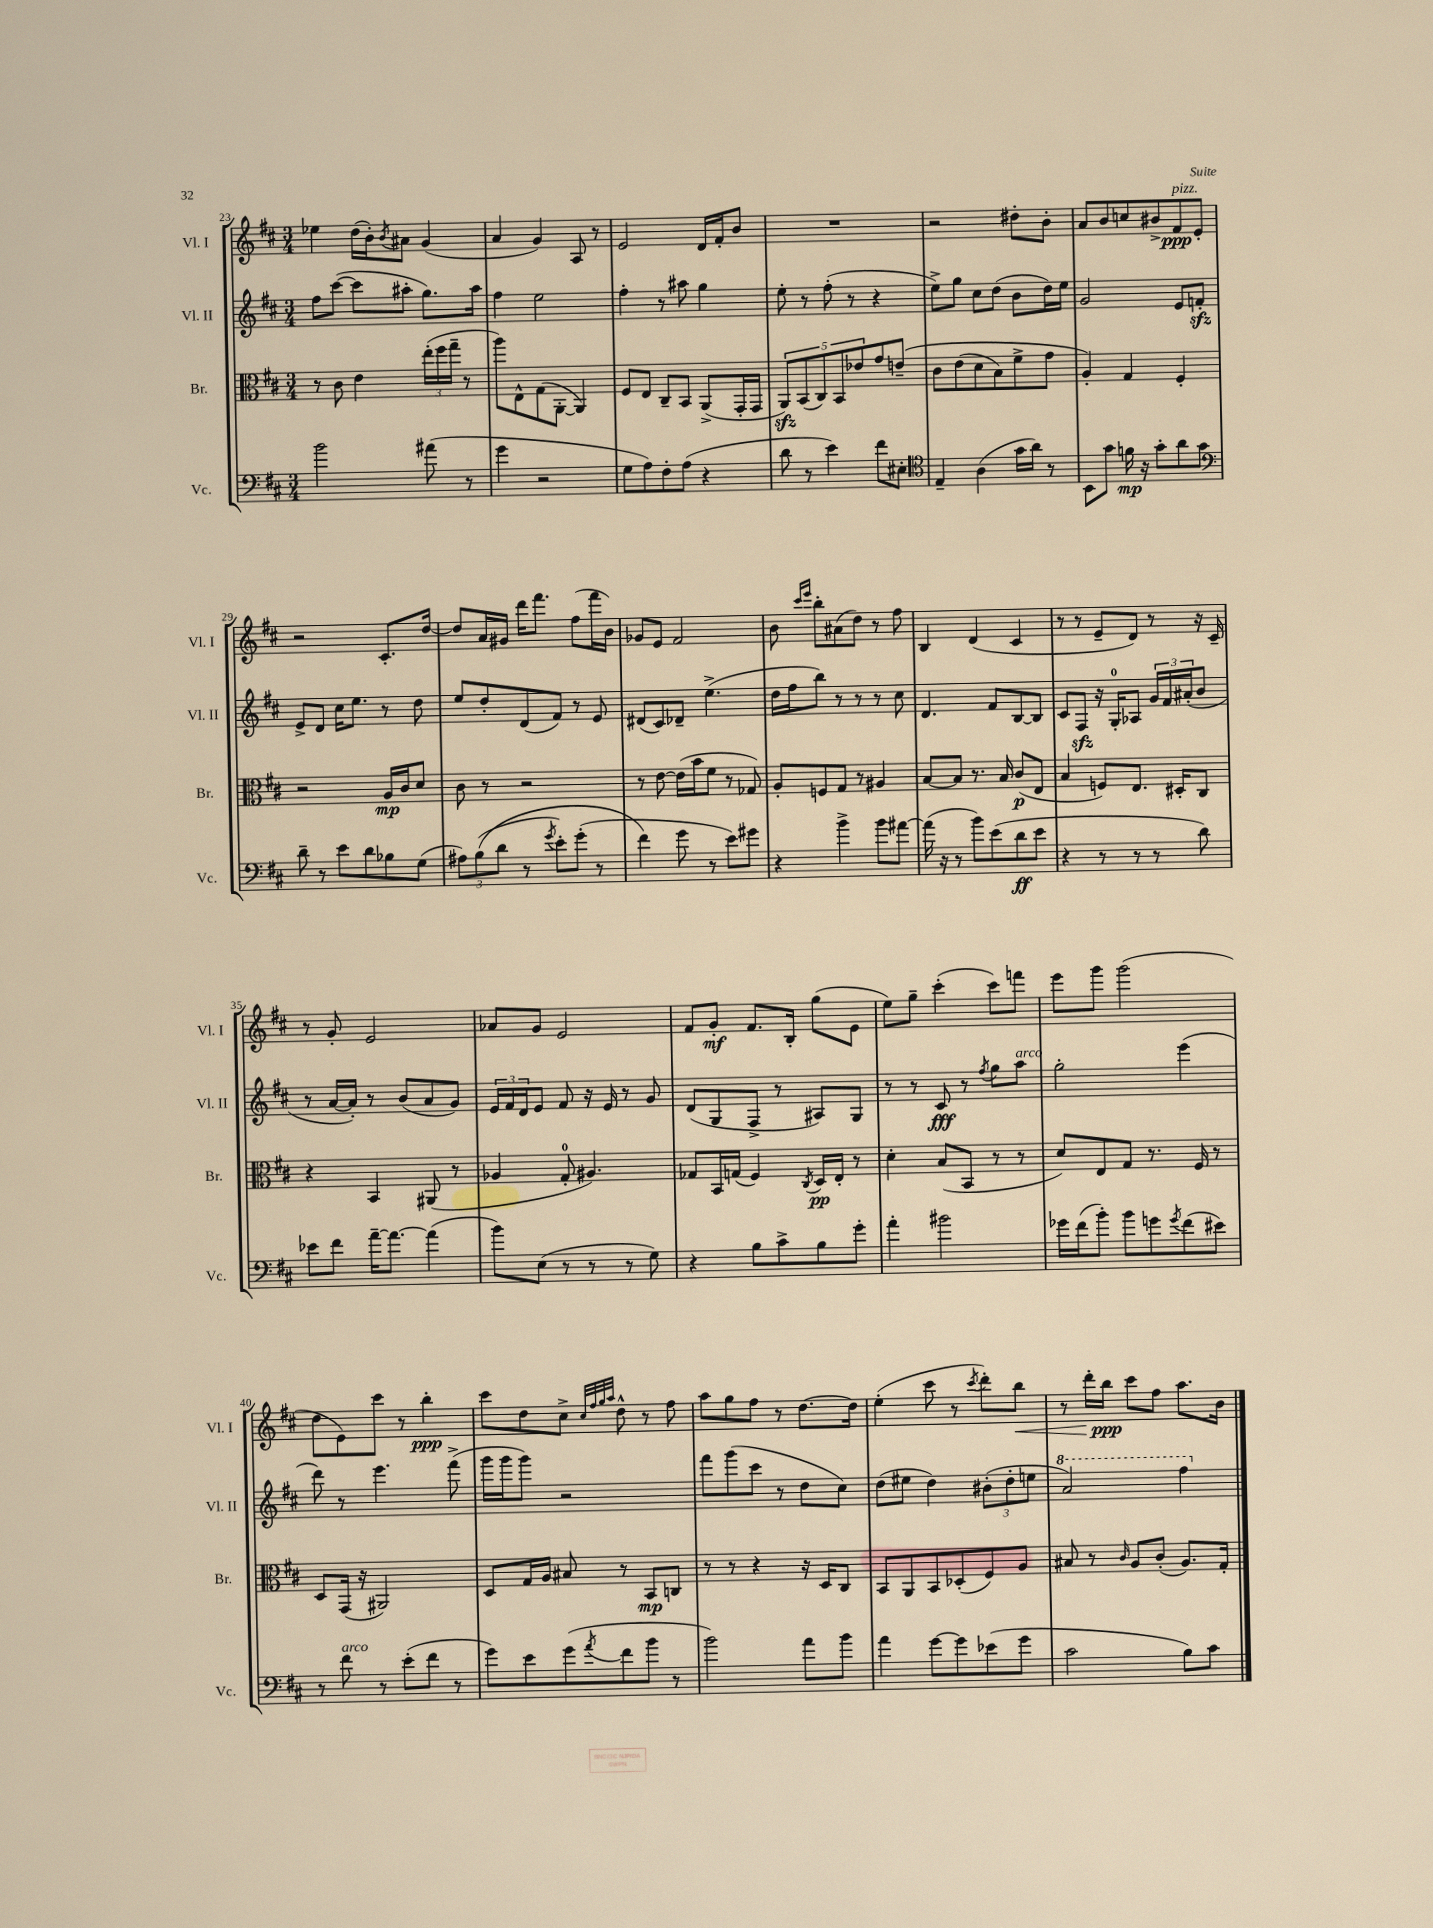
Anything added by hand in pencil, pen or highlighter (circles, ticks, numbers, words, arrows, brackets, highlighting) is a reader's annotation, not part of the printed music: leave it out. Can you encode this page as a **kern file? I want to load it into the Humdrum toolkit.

**kern	**dynam	**kern	**dynam	**kern	**dynam	**kern	**dynam
*part4	*part4	*part3	*part3	*part2	*part2	*part1	*part1
*staff4	*staff4	*staff3	*staff3	*staff2	*staff2	*staff1	*staff1
*I"Vc.	*	*I"Br.	*	*I"Vl. II	*	*I"Vl. I	*
*I'Vc.	*	*I'Br.	*	*I'Vl. II	*	*I'Vl. I	*
*clefF4	*	*clefC3	*	*clefG2	*	*clefG2	*
*k[f#c#]	*	*k[f#c#]	*	*k[f#c#]	*	*k[f#c#]	*
*M3/4	*	*M3/4	*	*M3/4	*	*M3/4	*
=23	=23	=23	=23	=23	=23	=23	=23
2b\	.	8r	.	8ff#\L	.	4ee-X\	.
.	.	8c#\	.	([8ccc#\J	.	.	.
.	.	4e\	.	8ccc#\L]	.	(16dd\LL	.
.	.	.	.	.	.	16b'\J)	.
.	.	.	.	.	.	8qb/	.
.	.	.	.	8aa#X'\J	.	8a#X\J	.
(8a#X\	.	(24ee'\LL	.	8.gg\L)	.	(4g/	.
.	.	24ff#\	.	.	.	.	.
.	.	24gg~\JJ	.	.	.	.	.
8r	.	8r	.	.	.	.	.
.	.	.	.	16aa#\Jk	.	.	.
=24	=24	=24	=24	=24	=24	=24	=24
4g\	.	8aa\L)	.	4ff#\	.	4a/	.
.	.	8E^^\	.	.	.	.	.
2r	.	(8G\	.	2ee\	.	4g/)	.
.	.	[8AA'\J	.	.	.	.	.
.	.	4AA/])	.	.	.	8A/	.
.	.	.	.	.	.	8r	.
=25	=25	=25	=25	=25	=25	=25	=25
8G\L	.	8F#/L	.	4ff#'\	.	2e/	.
8A\)	.	8E/J	.	.	.	.	.
8F#'\	.	8C#~/L	.	8r	.	.	.
(8A\J	.	8BB/J	.	8aa#X\	.	.	.
4r	.	(8AA^/L	.	4gg\	.	16d/LL	.
.	.	.	.	.	.	16f#'/J	.
.	.	16GG'/L	.	.	.	8b/J	.
.	.	16GG/JJ	.	.	.	.	.
=26	=26	=26	=26	=26	=26	=26	=26
8d\	.	10AAzz/L)	.	8ee'\	.	2.r	.
.	.	(10BB/	.	.	.	.	.
8r	.	.	.	8r	.	.	.
.	.	10C#/)	.	.	.	.	.
4e\)	.	.	.	(8ff#'\	.	.	.
.	.	10BB/	.	.	.	.	.
.	.	.	.	8r	.	.	.
.	.	10e-X/	.	.	.	.	.
8f#\L	.	8g/	.	4r	.	.	.
8E#X'\J	.	(8en~/J	.	.	.	.	.
=27	=27	=27	=27	=27	=27	=27	=27
*clefC4	*	*	*	*	*	*	*
4E~/	.	8c#\L	.	8ee^\L)	.	2r	.
.	.	(8e\	.	8gg\J	.	.	.
(4A\	.	8d\	.	8cc#\L	.	.	.
.	.	8B\)	.	(8dd\J	.	.	.
16g\LL	.	8f#^\	.	8b\L	.	8dd#X'\L	.
16a\JJ)	.	.	.	.	.	.	.
8r	.	8g\J	.	16dd\L)	.	8b'\J	.
.	.	.	.	16ee\JJ	.	.	.
=28	=28	=28	=28	=28	=28	=28	=28
8BB\L	.	4A'/)	.	2g/	.	8a/L	.
8g\J	.	.	.	.	.	8b/	.
16fn\	mp	4G/	.	.	.	8ccn/	.
16r	.	.	.	.	.	.	.
8g'\L	.	.	.	.	.	8b#X^/	.
!	!	!	!	!	!	!LO:TX:a:i:t=pizz.	!
8a\	.	4F#'/	.	8e/L	.	8f#/	ppp
8g\J	.	.	.	8fnzz'/J	.	8e'/J	.
!!LO:LB:g=z
=29	=29	=29	=29	=29	=29	=29	=29
*clefF4	*	*	*	*	*	*	*
8d~\	.	2r	.	8e^/L	.	2r	.
8r	.	.	.	8d/J	.	.	.
8e\L	.	.	.	16cc#\KL	.	.	.
.	.	.	.	8.ee\J	.	.	.
8d\	.	.	.	.	.	.	.
8B-X\	.	16A/LL	mp	8r	.	8.c#'/L	.
.	.	16c#/J	.	.	.	.	.
(8G\J	.	8d/J	.	8dd\	.	.	.
.	.	.	.	.	.	[16dd/Jk	.
=30	=30	=30	=30	=30	=30	=30	=30
12A#X\L)	.	8c#\	.	8ee/L	.	8dd/L]	.
((12B\	.	.	.	.	.	.	.
.	.	8r	.	8dd'/	.	16a/L	.
12d\J	.	.	.	.	.	.	.
.	.	.	.	.	.	16g#X/JJ	.
8r	.	2r	.	(8d/	.	16ddd\KL	.
.	.	.	.	.	.	8.fff#\J	.
8qg/	.	.	.	.	.	.	.
8e'\L)	.	.	.	8f#/J)	.	.	.
(8g'\J	.	.	.	8r	.	(8ff#\L	.
8r	.	.	.	8e/	.	16fff#\L	.
.	.	.	.	.	.	16b\JJ)	.
=31	=31	=31	=31	=31	=31	=31	=31
4f#\)	.	8r	.	(8d#X/L	.	8g-X/L	.
.	.	[8e\	.	8c#/)	.	8e/J	.
8g\	.	(16e\LL]	.	8d-X~/J	.	2f#/	.
.	.	16b\J	.	.	.	.	.
8r	.	8f#\J	.	(4.ee^\	.	.	.
8e\L)	.	8r	.	.	.	.	.
8g#X\J	.	8G-X/)	.	.	.	.	.
=32	=32	=32	=32	=32	=32	=32	=32
4r	.	8A'/L	.	16dd\LL	.	8b\	.
.	.	.	.	16ff#\J	.	.	.
.	.	.	.	.	.	16qqccc#/LL	.
.	.	.	.	.	.	16qqeee/JJ	.
.	.	8Fn/	.	8bb\J)	.	8bb'\L	.
4b^\	.	8G/J	.	8r	.	(8a#X\	.
.	.	8r	.	8r	.	8dd\J)	.
8b\L	.	4A#X/	.	8r	.	8r	.
[8a#X\J	.	.	.	8cc#\	.	8ff#\	.
=33	=33	=33	=33	=33	=33	=33	=33
(16a#\]	.	[8B/L	.	4.d/	.	4B/	.
16r	.	.	.	.	.	.	.
8r	.	8B/J]	.	.	.	.	.
8b\L)	.	8.r	.	.	.	(4d/	.
(8e\	.	.	.	8f#/L	.	.	.
.	.	16B/	.	.	.	.	.
8d\	ff	(8c#/L	p	[8B/	.	4c#/	.
8e\J	.	8E/J	.	8B/J]	.	.	.
=34	=34	=34	=34	=34	=34	=34	=34
4r	.	4B/	.	8c#/L	.	8r	.
.	.	.	.	8F#zz/J	.	8r	.
8r	.	8Fn/L)	.	16r	.	8e~/L	.
.	.	.	.	16G'/KL	.	.	.
8r	.	8.E/J	.	8A-X/J	.	8d/J)	.
8r	.	.	.	24g/LL	.	8r	.
.	.	.	.	24f#/	.	.	.
.	.	16D#X'/KL	.	.	.	.	.
.	.	.	.	(24a#X'/J	.	.	.
8d\)	.	8C#/J	.	8b/J	.	16r	.
.	.	.	.	.	.	16c#~/	.
!!LO:LB:g=z
=35	=35	=35	=35	=35	=35	=35	=35
8e-X\L	.	4r	.	8r	.	8r	.
8f#\J	.	.	.	[16a/LL	.	8g'/	.
.	.	.	.	16a'/JJ])	.	.	.
[16a~\KL	.	4BB/	.	8r	.	2e/	.
8.a\J_	.	.	.	.	.	.	.
.	.	.	.	(8b/L	.	.	.
(4a\]	.	(8AA#X/	.	8a/	.	.	.
.	.	8r	.	8g/J)	.	.	.
=36	=36	=36	=36	=36	=36	=36	=36
8b\L)	.	4A-X/	.	24e/LL	.	8a-X/L	.
.	.	.	.	24f#/	.	.	.
.	.	.	.	24d/J	.	.	.
(8E\J	.	.	.	8e/J	.	8g/J	.
8r	.	8G'/	.	8f#/	.	2e/	.
8r	.	4.A#X/)	.	16r	.	.	.
.	.	.	.	16e/	.	.	.
8r	.	.	.	8r	.	.	.
8G\)	.	.	.	8g/	.	.	.
=37	=37	=37	=37	=37	=37	=37	=37
4r	.	8G-X/L	.	(8d/L	.	8f#/L	.
.	.	16BB/L	.	8G/	.	8g'/J	mf
.	.	(16Gn/JJ	.	.	.	.	.
8B\L	.	4F#/)	.	8F#^/J	.	8.f#/L	.
8c#^\	.	.	.	8r	.	.	.
.	.	.	.	.	.	16B'/Jk	.
.	.	8qC#/	.	.	.	.	.
8B\	.	16D/LL	pp	8A#X/L)	.	(8gg\L	.
.	.	16E'/JJ	.	.	.	.	.
8g'\J	.	8r	.	8G/J	.	8e\J	.
=38	=38	=38	=38	=38	=38	=38	=38
4a'\	.	4d'\	.	8r	.	8ee\L)	.
.	.	.	.	8r	.	8gg~\J	.
2b#X\	.	(8B/L	.	8c#/	fff	(4ccc#'\	.
.	.	8BB/J	.	8r	.	.	.
.	.	.	.	8qff#/	.	.	.
.	.	8r	.	8gg\L	.	8ccc#\L)	.
!	!	!	!	!LO:TX:a:i:t=arco	!	!	!
.	.	8r	.	8aa\J	.	8fffn\J	.
=39	=39	=39	=39	=39	=39	=39	=39
16g-X\LL	.	8d/L)	.	2gg'\	.	8eee\L	.
(16f#\J	.	.	.	.	.	.	.
8b'\J)	.	8E/	.	.	.	8ggg\J	.
8b\L	.	8G/J	.	.	.	(2ggg\	.
8gn\	.	8.r	.	.	.	.	.
8qg/	.	.	.	.	.	.	.
(8f#\	.	.	.	(4eee\	.	.	.
.	.	16F#/	.	.	.	.	.
8e#X\J)	.	8r	.	.	.	.	.
!!LO:LB:g=z
=40	=40	=40	=40	=40	=40	=40	=40
8r	.	8D/L	.	8ddd\)	.	8dd\L	.
!LO:TX:a:i:t=arco	!	!	!	!	!	!	!
8f#\	.	(16GG/Jk	.	8r	.	8e\)	.
.	.	16r	.	.	.	.	.
8r	.	2AA#X/)	.	4.eee\	.	8ccc#\J	.
(8e'\L	.	.	.	.	.	8r	.
8f#\J	.	.	.	.	.	4bb'\	ppp
8r	.	.	.	(8fff#^\	.	.	.
=41	=41	=41	=41	=41	=41	=41	=41
8g\L)	.	8D/L	.	16ggg\LL	.	8ccc#\L	.
.	.	.	.	16ggg\J	.	.	.
8e\	.	16G/L	.	8ggg\J)	.	8dd\	.
.	.	16A/JJ	.	.	.	.	.
(8g\	.	8B#X/	.	2r	.	8cc#^\J	.
.	.	.	.	.	.	32qqcc#/LLL	.
.	.	.	.	.	.	32qqff#/	.
.	.	.	.	.	.	32qqgg/	.
8qa/	.	.	.	.	.	32qqaa/JJJ	.
8f#\	.	8r	.	.	.	8dd^^\	.
8b\J	.	8BB/L	mp	.	.	8r	.
8r	.	8Cn/J	.	.	.	8ff#\	.
=42	=42	=42	=42	=42	=42	=42	=42
2b\)	.	8r	.	8fff#\L	.	8aa\L	.
.	.	8r	.	(8ggg\	.	8gg\	.
.	.	4r	.	8ccc#\J	.	8ff#\J	.
.	.	.	.	8r	.	8r	.
8a\L	.	16r	.	8dd\L	.	[8.dd\L	.
.	.	16D/KL	.	.	.	.	.
8b\J	.	8C#/J	.	8cc#\J)	.	.	.
.	.	.	.	.	.	16dd\Jk]	.
=43	=43	=43	=43	=43	=43	=43	=43
4a\	.	8BB/L	.	(8dd\L	.	(4ee'\	.
.	.	8AA/	.	8ee#X\J	.	.	.
[8g\L	.	8BB/	.	4dd\)	.	8ccc#\	.
8g\]	.	(8D-X'/	.	.	.	8r	.
.	.	.	.	.	.	8qccc#/	.
(8e-X\	.	8F#/)	.	(12b#X'\L	.	8ddd'\L)	.
.	.	.	.	12dd'\	.	.	.
!	!	!	!	!	!	!	!LO:HP:b
8g\J	.	8A/J	.	.	.	8bb\J	<
.	.	.	.	12een\J	.	.	.
=44	=44	=44	=44	=44	=44	=44	=44
*	*	*	*	*8va	*	*	*
2c#\	.	8B#X/	.	2aa/)	.	8r	.
.	.	8r	.	.	.	16ddd'\LL	.
.	.	.	.	.	.	16bb\JJ	ppp
.	.	16qqc#/	.	.	.	.	.
.	.	8A/L	.	.	.	8ccc#\L	[
.	.	(8c#'/J	.	.	.	8ff#\J	.
8B\L)	.	8.A/L)	.	4fff#\	.	8.aa\L	.
8c#\J	.	.	.	.	.	.	.
.	.	16G'/Jk	.	.	.	16b\Jk	.
*	*	*	*	*X8va	*	*	*
==	==	==	==	==	==	==	==
*-	*-	*-	*-	*-	*-	*-	*-
